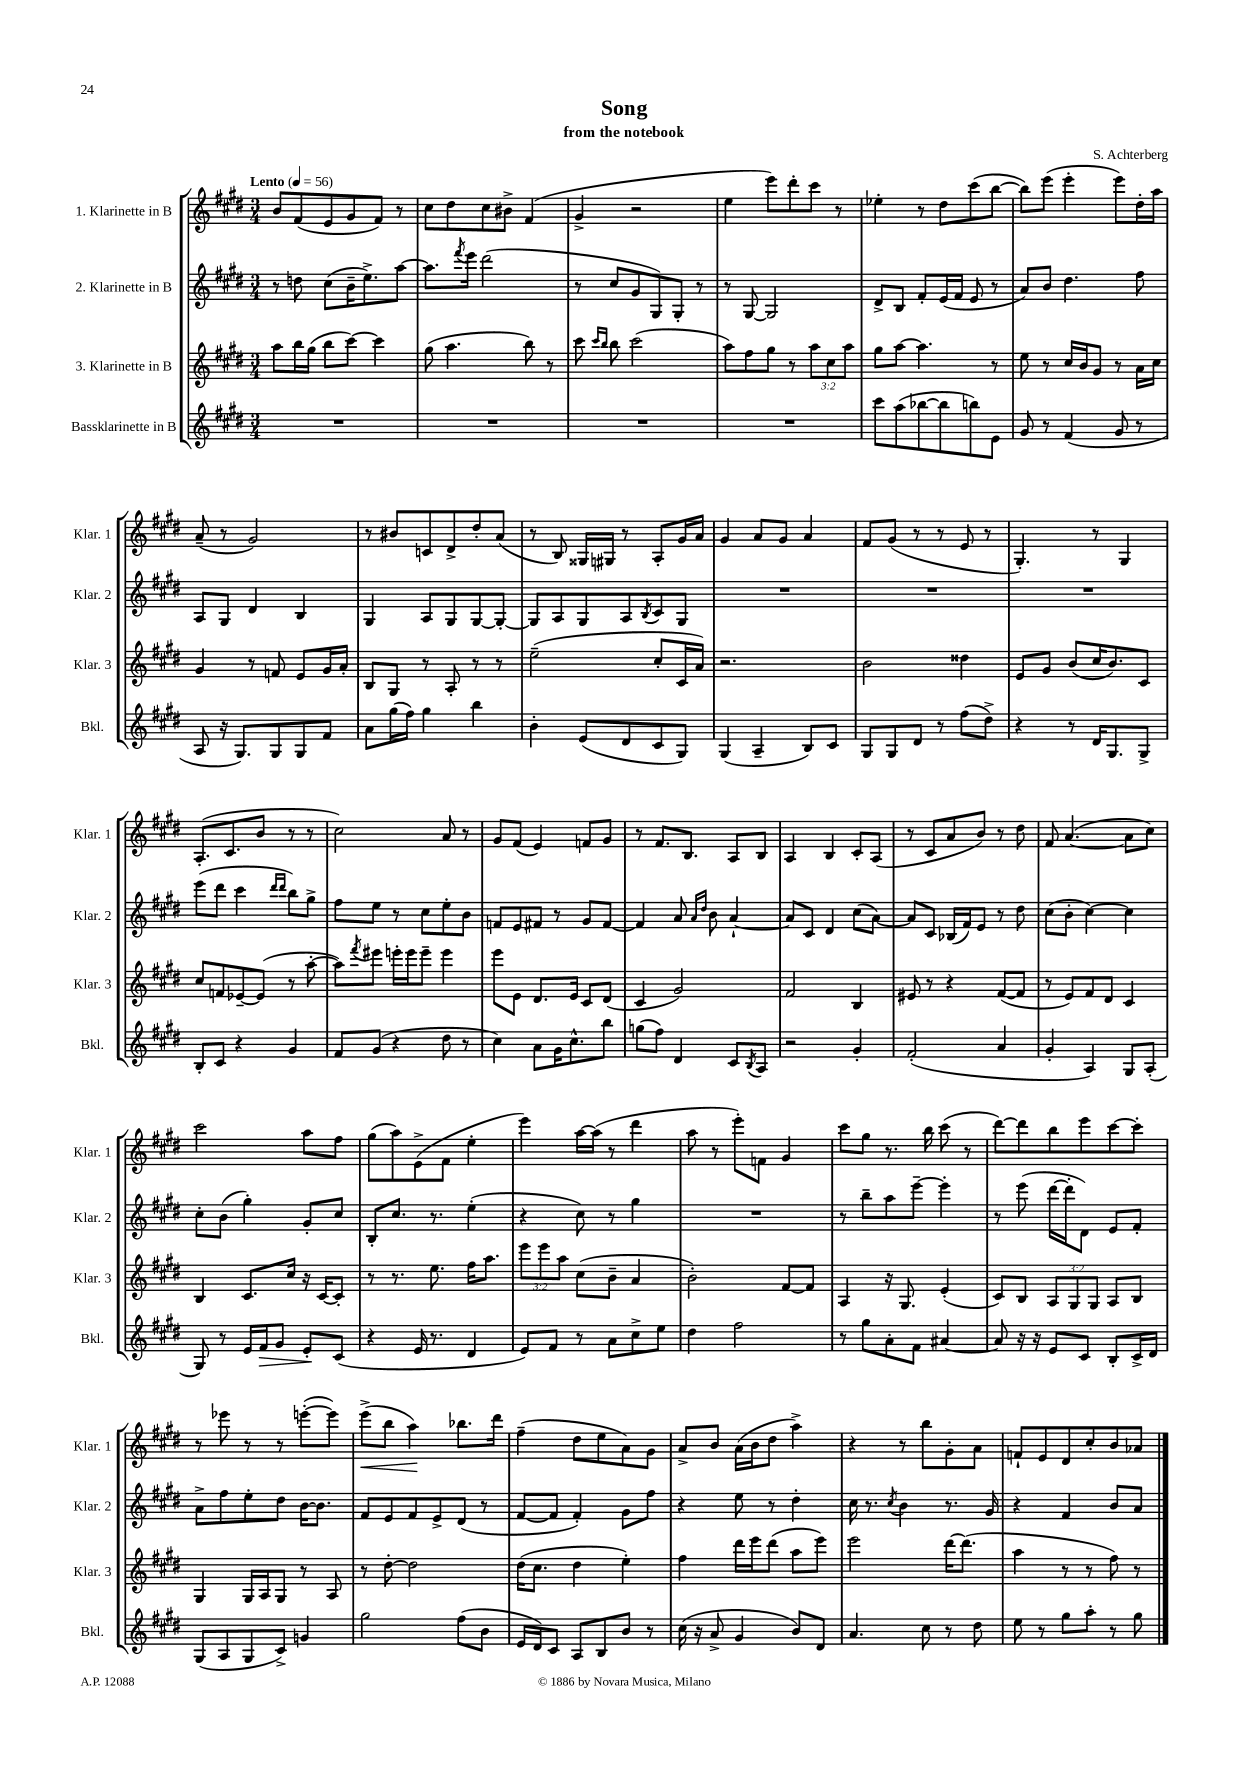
\header { title = "Song" composer = "S. Achterberg" subtitle = "from the notebook" }
<<
\new StaffGroup <<
\new Staff = "s0" \with { instrumentName = "1. Klarinette in B" shortInstrumentName = "Klar. 1" } {
    \clef treble \key e \major \numericTimeSignature \time 3/4 \tempo "Lento" 4 = 56
    b'8 fis'8( e'8 gis'8 fis'8) r8 |
    cis''8 dis''8 cis''8 bis'8-> fis'4( |
    gis'4-> r2 |
    e''4 e'''8) dis'''8-. cis'''8 r8 |
    ees''4-. r8 dis''8 cis'''8( b''8~ |
    b''8) e'''8( e'''4-. e'''8) dis''16-. a''16 |
    a'8--( r8 gis'2) |
    r8 bis'8 c'8 dis'8-> dis''8-. a'8( |
    r8 b8) gisis16 gis16 r8 a8-. gis'16 a'16 |
    gis'4 a'8 gis'8 a'4 |
    fis'8 gis'8( r8 r8 e'8 r8 |
    gis4.-.) r8 gis4 |
    a8.-.( cis'8. b'8 r8 r8 |
    cis''2) a'8 r8 |
    gis'8 fis'8( e'4) f'8 gis'8 |
    r8 fis'8. b8. a8 b8 |
    a4 b4 cis'8-. a8( |
    r8 cis'8 a'8 b'8) r8 dis''8 |
    fis'8 a'4.~( a'8 cis''8) |
    cis'''2 a''8 fis''8 |
    gis''8( a''8) e'8->( fis'8 e''4-. |
    e'''4) a''16~ a''16( r8 dis'''4 |
    a''8 r8 e'''8-.) f'8 gis'4 |
    cis'''8 gis''8 r8. b''16 cis'''8( r8 |
    dis'''8~) dis'''8 b''8 e'''8 cis'''8~ cis'''8-. |
    r8 ees'''8 r8 r8 e'''8~-.( e'''8) |
    e'''8->\<( b''8 a''4\!) bes''8. dis'''16 |
    fis''4--( dis''8 e''8 a'8) gis'8 |
    a'8-> b'8 a'16( b'16 dis''8 a''4->) |
    r4 r8 b''8 gis'8-. a'8 |
    f'8-! e'8 dis'8 cis''8-. b'8 aes'8 \bar "|." |
}
\new Staff = "s1" \with { instrumentName = "2. Klarinette in B" shortInstrumentName = "Klar. 2" } {
    \clef treble \key e \major \numericTimeSignature \time 3/4
    r8 d''8 cis''8( b'16-- e''8.->) a''8~ |
    a''8. \acciaccatura { fis'''8 } e'''16 dis'''2( |
    r8 cis''8 gis'8 gis8) gis8-. r8 |
    r8 gis8~ gis2 |
    dis'8-> b8 fis'8-. e'16( fis'16 e'8 r8 |
    a'8) b'8 dis''4. fis''8 |
    a8 gis8 dis'4 b4 |
    gis4 a8 gis8 gis8~ gis8~-. |
    gis8 a8 gis8 a8 \acciaccatura { b8 } cis'8 gis8 |
    R2. |
    R2. |
    R2. |
    e'''8( dis'''8 cis'''4 \grace { dis'''16 dis'''16 } b''8) gis''8-> |
    fis''8 e''8 r8 cis''8 e''8-. b'8 |
    f'8 e'8 fis'8 r8 gis'8 fis'8~ |
    fis'4 a'8 \grace { a'16 dis''16 } b'8 a'4~-! |
    a'8 cis'8 dis'4 cis''8( a'8~) |
    a'8 cis'8 bes16( fis'16) e'8 r8 dis''8 |
    cis''8( b'8-. cis''4~) cis''4 |
    cis''8-. b'8( gis''4-.) gis'8-. cis''8 |
    b8-. cis''8. r8. e''4-.( |
    r4 cis''8) r8 gis''4 |
    R2. |
    r8 b''8-- a''8 e'''8~-- e'''4-. |
    r8 e'''8( dis'''16~ dis'''16-. dis'8) e'8 fis'8-. |
    a'8-> fis''8 e''8-. dis''8 b'16~ b'8. |
    fis'8 e'8 fis'8 e'8-> dis'8( r8 |
    fis'8~ fis'8 fis'4-.) gis'8 fis''8 |
    r4 e''8 r8 dis''4-. |
    cis''16 r8. \acciaccatura { cis''8 } b'4 r8. gis'16 |
    r4 fis'4 b'8 a'8 \bar "|." |
}
\new Staff = "s2" \with { instrumentName = "3. Klarinette in B" shortInstrumentName = "Klar. 3" } {
    \clef treble \key e \major \numericTimeSignature \time 3/4 \override Staff.TupletNumber.text = #tuplet-number::calc-fraction-text
    a''8 b''16 gis''16( b''8 cis'''8~) cis'''4 |
    gis''8( a''4. b''8) r8 |
    cis'''8 \grace { cis'''16 b''16 } b''8 cis'''2( |
    a''8) fis''8 gis''8 r8 \tuplet 3/2 { a''8 cis''8 a''8 } |
    gis''8 a''8~ a''4. r8 |
    e''8 r8 cis''16 b'16 gis'8 r8 a'16 cis''16 |
    gis'4 r8 f'8 e'8 gis'16 a'16-. |
    b8 gis8 r8 a8-. r8 r8 |
    e''2--( cis''8-. cis'16 a'16) |
    r2. |
    b'2 disis''4 |
    e'8 gis'8 b'8( cis''16 b'8.) cis'8 |
    cis''8 f'8 ees'8~-- ees'8( r8 a''8~-. |
    a''8) \acciaccatura { fis'''8 } eis'''8 e'''16-. e'''16 e'''8-- e'''4 |
    e'''8 e'8 dis'8. e'16 cis'8 dis'8( |
    cis'4 gis'2) |
    fis'2 b4 |
    eis'8 r8 r4 fis'8~( fis'8 |
    r8 e'8) fis'8 dis'8 cis'4 |
    b4 cis'8. cis''16 r16 cis'16~ cis'8-. |
    r8 r8. e''8. fis''16 a''8. |
    \tuplet 3/2 { e'''8 e'''8 a''8 } cis''8( b'8-- a'4 |
    b'2-.) fis'8~ fis'8 |
    a4 r16 gis8. e'4-.( |
    cis'8) b8 \tuplet 3/2 { a8 gis8 gis8 } a8 b8 |
    gis4 gis16 a16 gis8 r8 a8 |
    r8 dis''8~-. dis''2 |
    dis''16( cis''8. dis''4 e''4-.) |
    fis''4 dis'''16 e'''16 dis'''8( a''8 e'''8) |
    e'''2 dis'''16~ dis'''8.( |
    a''4 r8 r8 fis''8) r8 \bar "|." |
}
\new Staff = "s3" \with { instrumentName = "Bassklarinette in B" shortInstrumentName = "Bkl." } {
    \clef treble \key e \major \numericTimeSignature \time 3/4
    R2. |
    R2. |
    R2. |
    R2. |
    cis'''8 a''8( bes''8~ bes''8 b''8) e'8 |
    gis'8 r8 fis'4( gis'8 r8 |
    a8 r16 gis8.) gis8 gis8 fis'8 |
    a'8 gis''16( fis''16) gis''4 b''4 |
    b'4-. e'8( dis'8 cis'8 gis8) |
    gis4( a4-- b8) cis'8 |
    gis8 gis8 dis'8 r8 fis''8( dis''8->) |
    r4 r8 dis'16 gis8. gis8-> |
    b8-. cis'8 r4 gis'4 |
    fis'8 gis'8( r4 dis''8 r8 |
    cis''4) a'8 gis'16 cis''8.-^ b''8 |
    g''8( fis''8) dis'4 cis'8 \acciaccatura { b8 } a8 |
    r2 gis'4-. |
    fis'2-.( a'4 |
    gis'4-. a4) gis8 a8-.( |
    gis8) r8 e'16 fis'16\> gis'8 e'8-.\! cis'8( |
    r4 e'16 r8. dis'4 |
    e'8) fis'8 r8 a'8 cis''8-> e''8 |
    dis''4 fis''2 |
    r8 gis''8 a'8-. fis'8 ais'4~ |
    ais'8 r16 r16 e'8 cis'8 b8-. cis'16-> dis'16 |
    gis8( a8 gis8 cis'8->) g'4 |
    gis''2 fis''8( b'8 |
    e'16 dis'16) cis'8 a8 b8 b'8 r8 |
    cis''16( r16 a'8-> gis'4 b'8) dis'8 |
    a'4. cis''8 r8 dis''8 |
    e''8 r8 gis''8 a''8-. r8 gis''8 \bar "|." |
}
>>
>>
\layout { \context { \Score \remove "Bar_number_engraver" } }
